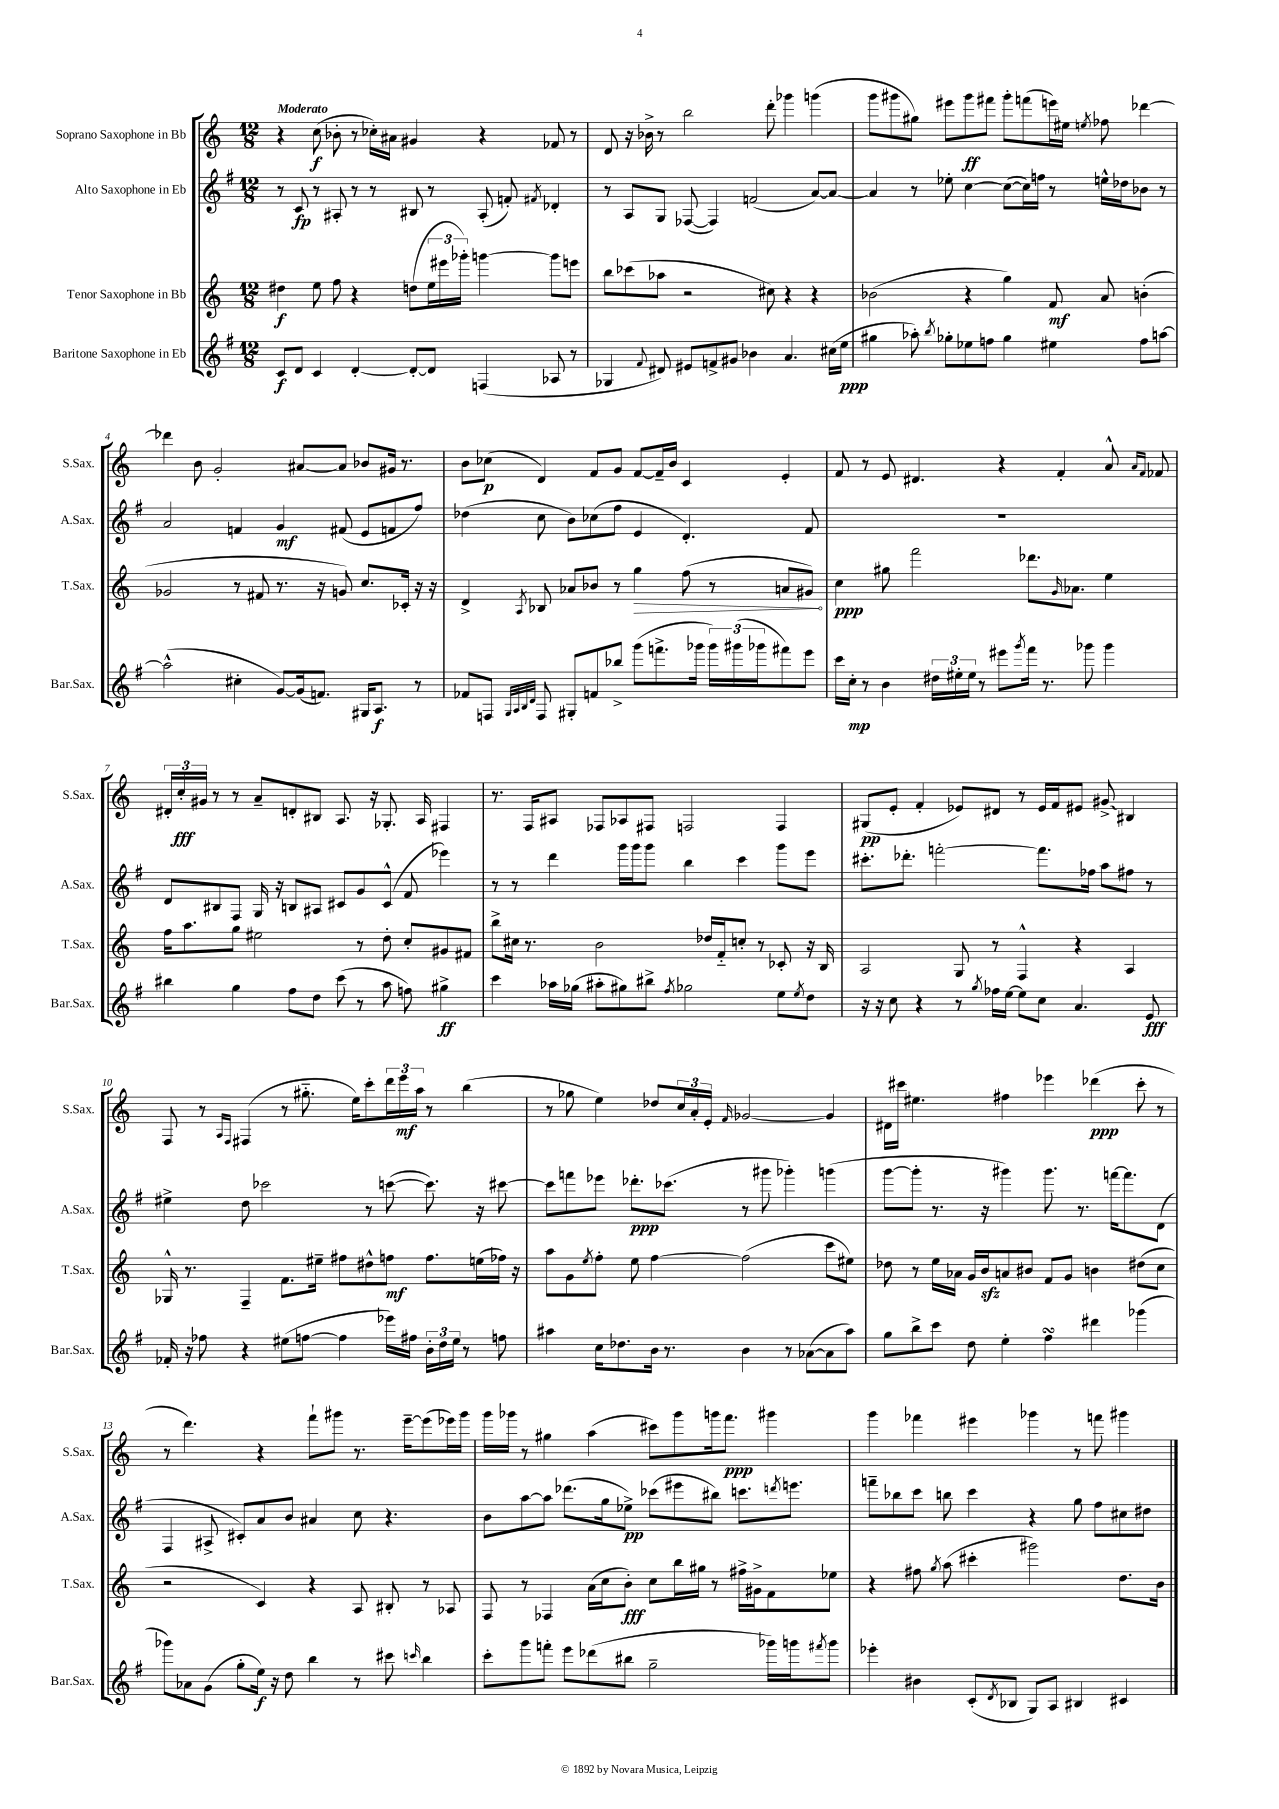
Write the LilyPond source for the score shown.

<<
\new StaffGroup <<
\new Staff = "s0" \with { instrumentName = "Soprano Saxophone in Bb" shortInstrumentName = "S.Sax." } {
    \clef treble \key c \major \numericTimeSignature \time 12/8 \tempo "Moderato"
    r4 c''8\f( bes'8-. r8 ces''16-.) ais'16 gis'4 r4 fes'8 r8 |
    d'8 r16 bes'16-> r8 b''2 d'''8-. ges'''4 g'''4( |
    g'''8 gis'''8 gis''8) eis'''8 gis'''8\ff fis'''8 gis'''8-. f'''8( e'''16) eis''16 \acciaccatura { e''8 } fes''8 des'''4~ |
    des'''4 b'8 g'2-. ais'8~ ais'8 bes'8 gis'16 r8. |
    b'8 ces''8\p( d'4) f'8 g'8 f'8~ f'16-- b'16 c'4 e'4-. |
    f'8 r8 e'8 dis'4. r4 f'4-. a'8-^ \grace { a'16 f'16 } fes'8 |
    \tuplet 3/2 { dis'16-. c''16-.\fff gis'16 } r8 r8 a'8-- d'8-. bis8 a8. r16 ges8.-. a16 fis4 |
    r8. f16 ais8 fes8 aes8 fis8 f2 f4 |
    gis8\pp( e'8-. f'4-. ees'8) dis'8 r8 ees'16 f'16 eis'8 \once \override Glissando.style = #'zigzag gis'8->\glissando bis4 |
    f8 r8 \grace { a16 f16 } fis4( r8 gis''8.-_ e''16) c'''8-. \tuplet 3/2 { d'''16 e'''16\mf a''16 } r8 b''4( |
    r8 ges''8 e''4) des''8 \tuplet 3/2 { c''16 a'16-. e'16-. } \grace { f'16 } ges'2~ ges'4 |
    dis'16 cis'''16 eis''4. fis''4 ees'''4 des'''4\ppp( cis'''8-. r8 |
    r8 d'''4.) r4 f'''8-! gis'''8 r8. e'''16~-- e'''8( ees'''16) gis'''16 |
    g'''16 ges'''16 r8 gis''4 a''4( cis'''8) ges'''8 g'''16 f'''8.\ppp gis'''4 |
    g'''4 fes'''4 eis'''4 ges'''4 r8 f'''8 gis'''4 \bar "|." |
}
\new Staff = "s1" \with { instrumentName = "Alto Saxophone in Eb" shortInstrumentName = "A.Sax." } {
    \clef treble \key g \major \numericTimeSignature \time 12/8
    r8 c'8\fp r8 ais8-. r8 r8 bis8 r8 ais8-.( f'8-.) \acciaccatura { fis'8 } des'4-. |
    r8 a8 g8 fes8~( fes4) f'2( a'8~) a'8~ |
    a'4 r8 ees''8-. c''4~ c''8~( c''16) f''16 r8 e''16-^ des''16 bes'8 r8 |
    a'2 f'4 g'4\mf fis'8( e'8 f'8 fis''8) |
    des''4( c''8 b'8) ces''8( fis''8 e'4 d'4.-.) fis'8 |
    R1. |
    d'8 bis8 fis8 g16 r16 b8 ais8 cis'8 g'8 cis'8-^( fis'8 ees'''4) |
    r8 r8 d'''4 g'''16 g'''16 g'''8 b''4 c'''4 g'''8 e'''8 |
    cis'''8.-. des'''8.-. f'''2~-. f'''8. fes''16 a''8 fis''8 r8 |
    eis''4-> d''8 ces'''2 r8 c'''8~( c'''8.) r16 cis'''8~ |
    cis'''8 f'''8 ees'''8 des'''8.-.\ppp ces'''8.( r8 gis'''8 ges'''4-.) g'''4( |
    g'''8~ g'''8-. r8. r16 gis'''4) gis'''8. r8. f'''16~ f'''8. d'8( |
    fis4 ais8-> cis'8-.) a'8 b'8 ais'4 c''8 r4. |
    b'8 a''8~ a''8 des'''8.( g''16 ees''8->\pp) ces'''8( eis'''8 bis''8) c'''8. \acciaccatura { d'''8 } e'''8. |
    f'''8-- bes''8 c'''8 b''8 c'''4 r4 g''8 fis''8 cis''8 dis''8 \bar "|." |
}
\new Staff = "s2" \with { instrumentName = "Tenor Saxophone in Bb" shortInstrumentName = "T.Sax." } {
    \clef treble \key c \major \numericTimeSignature \time 12/8
    dis''4\f e''8 f''8 r4 d''8( \tuplet 3/2 { e''16 eis'''16 ges'''16-.) } g'''4~ g'''8 e'''8 |
    b''8 ces'''8( aes''8 r2 cis''8) r4 r4 |
    bes'2( r4 g''4) f'8\mf a'8 b'4-.( |
    ges'2 r8 fis'8 r8. r16 g'8) c''8. ces'16-. r16 r16 |
    d'4-> \acciaccatura { a8 } bes8 aes'8 bes'8 r8 \once \override Hairpin.circled-tip = ##t g''4\> f''8( r8 a'8 gis'8\!) |
    c''4\ppp gis''8 f'''2 des'''8. \grace { g'16 } aes'8. e''4 |
    f''16 a''8. g''8 eis''2 r8 d''8-. c''8-. gis'8 fis'8 |
    b''8-> cis''16 r8. b'2 des''16 f'16-_ c''8-. r8 ces'8-. r16 b16 |
    a2 g8 r8 f4-^ r4 a4 |
    ges16-^ r8. f4-- f'8. eis''16-- fis''8 dis''8-^ f''8\mf f''8. e''16( fes''16) r16 |
    a''8 g'8 \acciaccatura { e''8 } f''8-. e''8 f''4~ f''2( c'''8 eis''8) |
    des''8 r8 e''16 aes'16 g'16 b'16\sfz a'8 bis'8 f'8 g'8 b'4 dis''8( c''8 |
    r2 c'4) r4 a8 bis8-. r8 aes8 |
    f8 r8 fes4 a'16( c''16 b'8-.\fff) c''8 b''16 gis''16 r8 fis''16-> gis'16-> f'8 ees''8 |
    r4 fis''8 \acciaccatura { g''8 } a''8( cis'''4-. gis'''2) d''8. b'16 \bar "|." |
}
\new Staff = "s3" \with { instrumentName = "Baritone Saxophone in Eb" shortInstrumentName = "Bar.Sax." } {
    \clef treble \key g \major \numericTimeSignature \time 12/8
    c'8\f d'8 c'4 d'4~-. d'8~-. d'8 f4( aes8 r8 |
    ges4 \appoggiatura { fis'8 } dis'8) eis'8 f'8-> gis'8 bes'4 a'4. cis''16( e''16\ppp |
    gis''4 aes''8-.) \acciaccatura { b''8 } ges''8-. ees''8 f''8 ges''4 eis''4 f''8 a''8~ |
    a''2-^( cis''4-. g'8~) g'16( f'8.) gis16 a8.\f r8 |
    fes'8 f8 \grace { g32 a32 b32 d'32 } f8 gis8-. f'8 bes''8-> g'''8( f'''8.-> ges'''16 \tuplet 3/2 { ges'''16) gis'''16( ges'''16 } fis'''8) e'''8 |
    c'''16 c''16-.\mp r8 b'4 \tuplet 3/2 { dis''16 eis''16-. eis''16 } r8 eis'''8 \acciaccatura { g'''8 } fis'''16 r8. ges'''8 ges'''4 |
    bis''4 g''4 fis''8 d''8 c'''8( r8 a''8 f''8) gis''4->\ff |
    c'''4 aes''16 ges''16( ais''8-. gis''8) bis''8-> \acciaccatura { fis''8 } ges''2 e''8 \acciaccatura { e''8 } d''8 |
    r16 r16 c''8 r4 r8 \acciaccatura { g''8 } fes''16 e''16~ e''8 c''8 a'4. e'8\fff |
    fes'16-. r16 fes''8 r4 eis''8( f''8~ f''4 ees'''16) fis''16 \tuplet 3/2 { b'16-. d''16 eis''16 } r8 f''8 |
    ais''4 c''16 des''8. b'16 r8. b'4 r8 aes'8~( aes'8 ais''8) |
    g''8 b''8-> c'''8 d''8 e''4-. fis''4\turn dis'''4 ges'''4( |
    ges'''8) aes'8 g'8( g''8-. e''16\f) r16 d''8 b''4 r8 cis'''8 \grace { c'''16 } b''4 |
    c'''8-. g'''8 f'''8-. e'''8 des'''8( bis''8 g''2-- ges'''16) g'''16 \acciaccatura { fis'''8 } g'''8 |
    ees'''4-. bis'4 c'8-.( \acciaccatura { d'8 } bes8 g8) a8 bis4 cis'4 \bar "|." |
}
>>
>>
